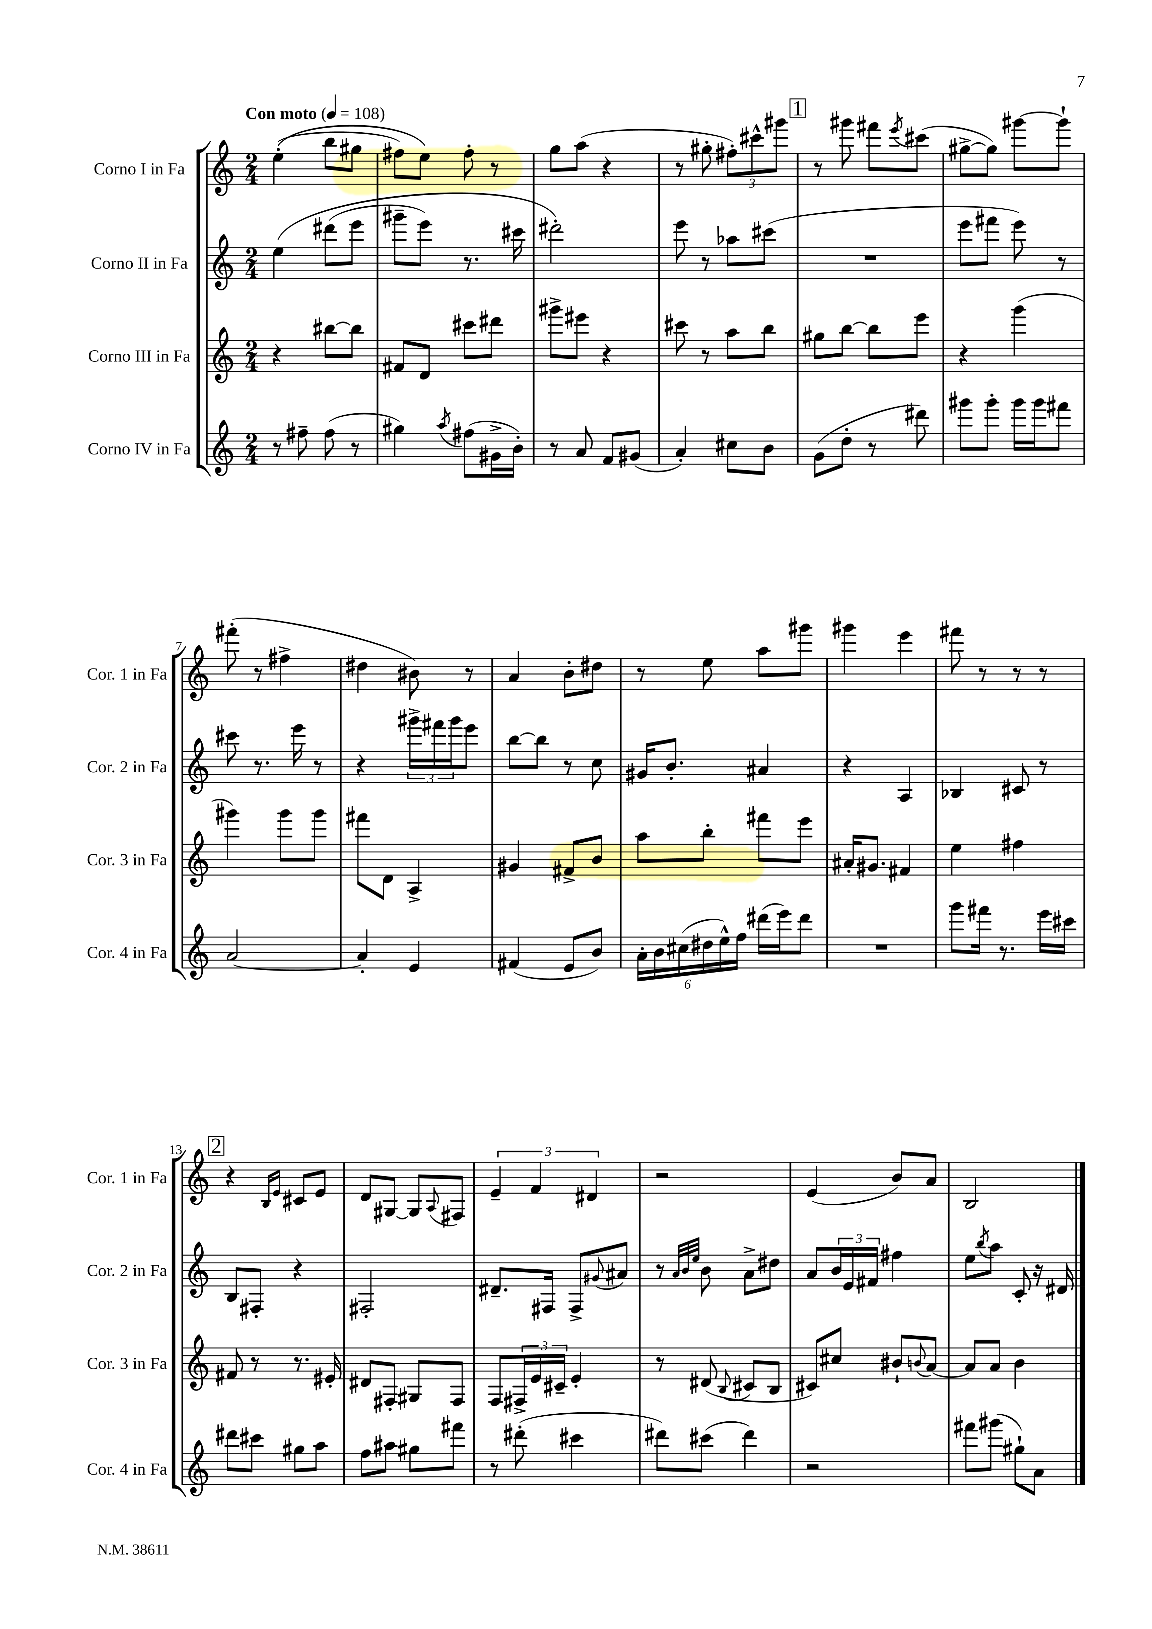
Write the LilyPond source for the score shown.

<<
\new StaffGroup <<
\new Staff = "s0" \with { instrumentName = "Corno I in Fa" shortInstrumentName = "Cor. 1 in Fa" } {
    \clef treble \key c \major \numericTimeSignature \time 2/4 \tempo "Con moto" 4 = 108
    e''4-.(\( b''8 gis''8 |
    fis''8) e''8\) fis''8-. r8 |
    g''8 a''8( r4 |
    r8 gis''8-. \tuplet 3/2 { fis''8-.) cis'''8-^ gis'''8 } |
    \mark \markup { \box "1" } r8 gis'''8 fis'''8 \acciaccatura { e'''8 } cis'''8( |
    gis''8~-> gis''8) gis'''8~ gis'''8-! |
    fis'''8-.( r8 fis''4-> |
    dis''4 bis'8) r8 |
    a'4 b'8-. dis''8 |
    r8 e''8 a''8 gis'''8 |
    gis'''4 e'''4 |
    fis'''8 r8 r8 r8 |
    \mark \markup { \box "2" } r4 \grace { b16 e'16 } cis'8 e'8 |
    d'8 gis8~ gis8 \appoggiatura { a8 } fis8 |
    \tuplet 3/2 { e'4-- f'4 dis'4 } |
    r2 |
    e'4( b'8) a'8 |
    b2 \bar "|." |
}
\new Staff = "s1" \with { instrumentName = "Corno II in Fa" shortInstrumentName = "Cor. 2 in Fa" } {
    \clef treble \key c \major \numericTimeSignature \time 2/4
    e''4\( dis'''8( e'''8 |
    gis'''8-- e'''8) r8. cis'''16 |
    dis'''2-.\) |
    e'''8 r8 aes''8 cis'''8( |
    \mark \markup { \box "1" } R2 |
    e'''8 fis'''8 e'''8) r8 |
    cis'''8 r8. e'''16 r8 |
    r4 \tuplet 3/2 { gis'''16-> fis'''16 gis'''16 } e'''8 |
    b''8~ b''8 r8 c''8 |
    gis'16 b'8.-. ais'4 |
    r4 a4 |
    bes4 cis'8 r8 |
    \mark \markup { \box "2" } b8 fis8-. r4 |
    fis2-. |
    dis'8.-- fis16 fis8-> \appoggiatura { gis'8 } ais'8 |
    r8 \grace { a'32 b'32 e''32 } b'8 a'8-> dis''8 |
    a'8 \tuplet 3/2 { b'16 e'16 fis'16 } fis''4 |
    e''8 \acciaccatura { b''8 } a''8 c'8-. r16 dis'16 \bar "|." |
}
\new Staff = "s2" \with { instrumentName = "Corno III in Fa" shortInstrumentName = "Cor. 3 in Fa" } {
    \clef treble \key c \major \numericTimeSignature \time 2/4
    r4 bis''8~ bis''8 |
    fis'8 d'8 cis'''8 dis'''8 |
    gis'''8-> eis'''8 r4 |
    cis'''8 r8 a''8 b''8 |
    \mark \markup { \box "1" } gis''8 b''8~ b''8 e'''8 |
    r4 g'''4( |
    gis'''4) gis'''8 gis'''8 |
    fis'''8 d'8 a4-> |
    gis'4 fis'8-> b'8 |
    a''8 b''8-. fis'''8 e'''8 |
    ais'16-. gis'8. fis'4 |
    e''4 fis''4 |
    \mark \markup { \box "2" } fis'8 r8 r8. eis'16-. |
    dis'8 fis8-. gis8 fis8 |
    f8 \tuplet 3/2 { fis16-> e'16 cis'16-- } e'4-. |
    r8 dis'8( \appoggiatura { b8 } cis'8 b8 |
    cis'8) cis''8 bis'8-! \appoggiatura { b'8 } a'8~ |
    a'8 a'8 b'4 \bar "|." |
}
\new Staff = "s3" \with { instrumentName = "Corno IV in Fa" shortInstrumentName = "Cor. 4 in Fa" } {
    \clef treble \key c \major \numericTimeSignature \time 2/4
    r8 fis''8-- fis''8( r8 |
    gis''4) \acciaccatura { a''8 } fis''8( gis'16-> b'16-.) |
    r8 a'8 f'8 gis'8( |
    a'4-.) cis''8 b'8 |
    \mark \markup { \box "1" } g'8( d''8-. r8 dis'''8) |
    gis'''8 gis'''8-. gis'''16 gis'''16 fis'''8 |
    a'2~ |
    a'4-. e'4 |
    fis'4( e'8 b'8) |
    \tuplet 6/4 { a'16-. b'16 cis''16( dis''16 e''16-^) f''16 } dis'''16( e'''16) dis'''8 |
    R2 |
    g'''8 fis'''16 r8. e'''16 cis'''16 |
    \mark \markup { \box "2" } dis'''8 cis'''8 gis''8 a''8 |
    f''8 ais''8 gis''8 fis'''8 |
    r8 dis'''8-.( cis'''4 |
    dis'''8) cis'''8( dis'''4) |
    r2 |
    fis'''8 gis'''8( gis''8-!) a'8 \bar "|." |
}
>>
>>
